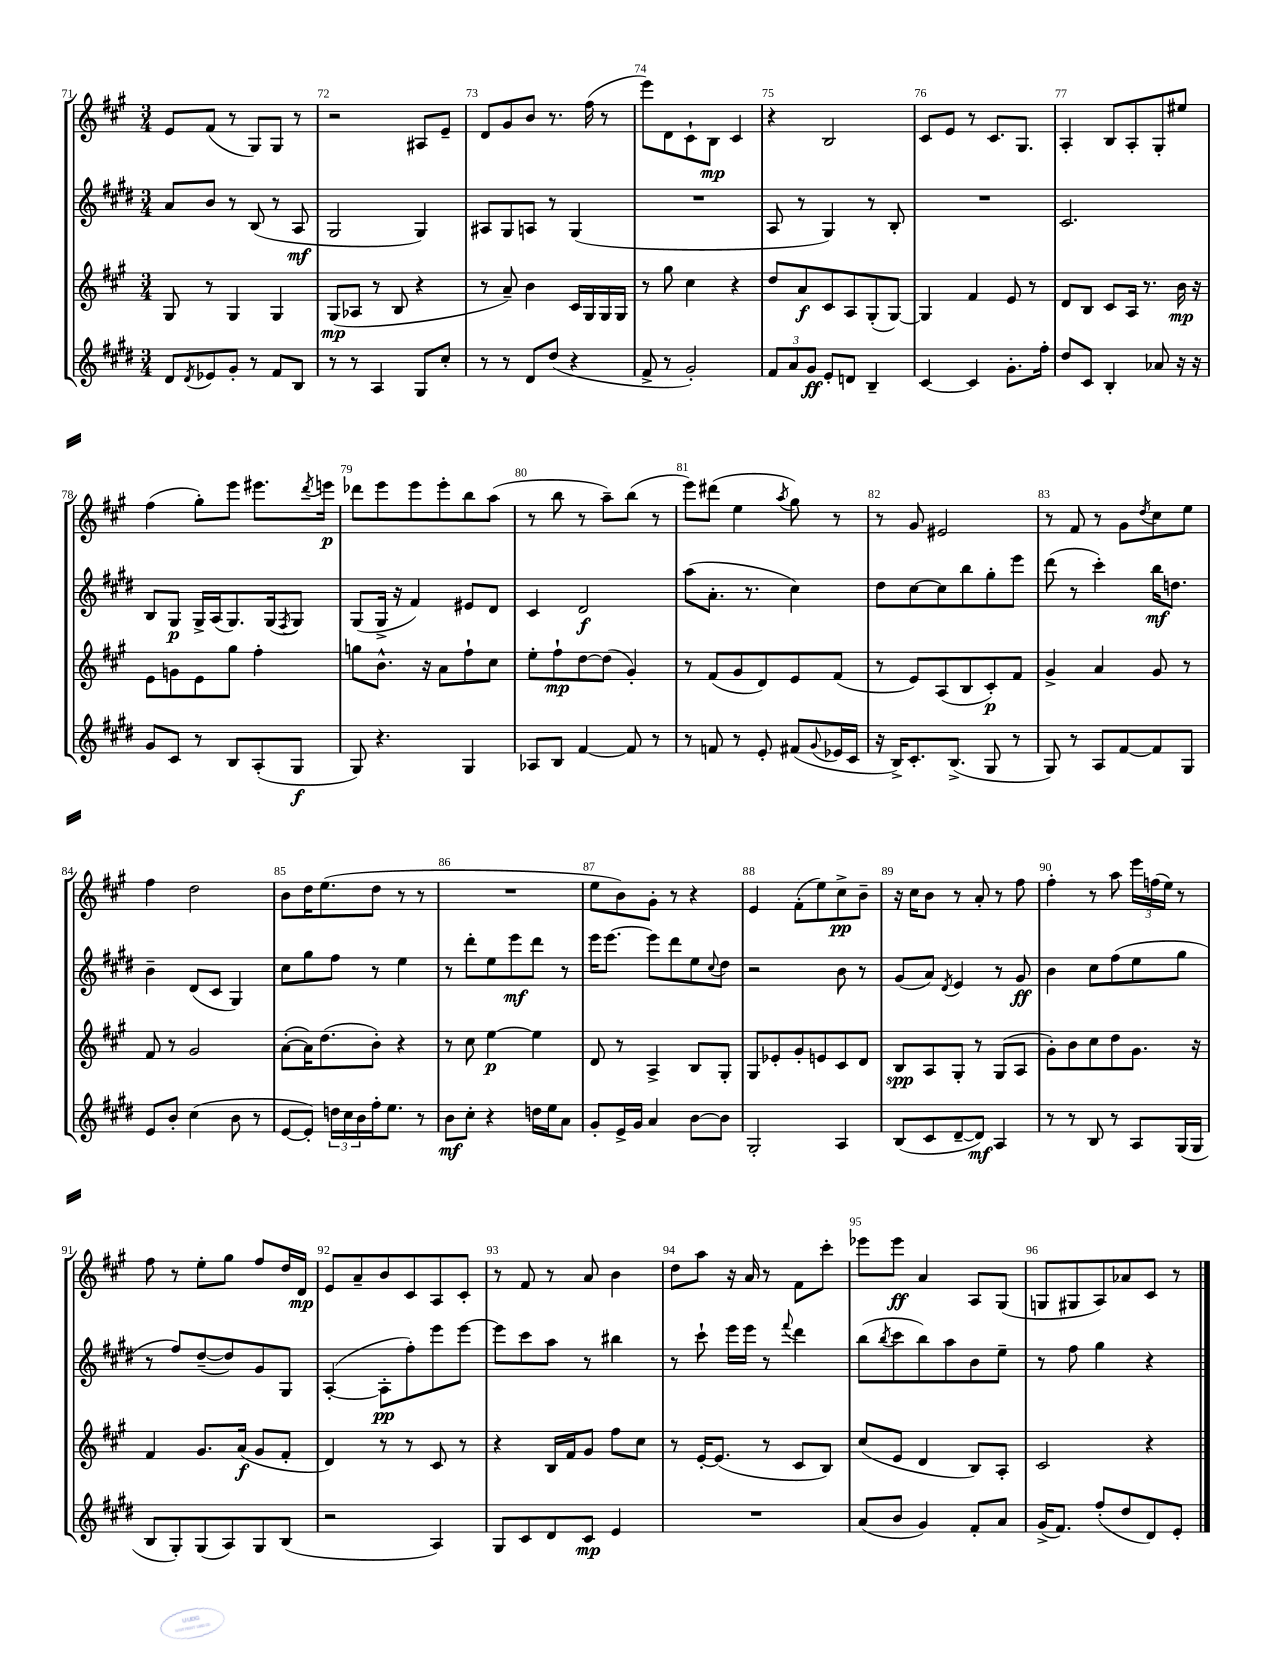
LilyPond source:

<<
\new StaffGroup <<
\new Staff = "s0" {
    \clef treble \key a \major \numericTimeSignature \time 3/4
    e'8 fis'8( r8 gis8) gis8 r8 |
    r2 ais8 e'8-- |
    d'8 gis'8 b'8 r8. fis''16( r8 |
    e'''8) d'8 cis'8-! b8\mp cis'4 |
    r4 b2 |
    cis'8 e'8 r8 cis'8. gis8. |
    a4-. b8 a8-. gis8-. eis''8 |
    fis''4( gis''8-.) e'''8 eis'''8. \acciaccatura { d'''8 } e'''16\p |
    des'''8 e'''8 e'''8 e'''8-. b''8 a''8( |
    r8 b''8 r8 a''8--) b''8( r8 |
    e'''8) dis'''8( e''4 \acciaccatura { a''8 } gis''8) r8 |
    r8 gis'8 eis'2 |
    r8 fis'8 r8 gis'8 \acciaccatura { d''8 } cis''8 e''8 |
    fis''4 d''2 |
    b'8 d''16 e''8.( d''8 r8 r8 |
    R2. |
    e''8 b'8) gis'8-. r8 r4 |
    e'4 fis'8-.( e''8) cis''8->\pp b'8-- |
    r16 cis''16 b'8 r8 a'8-. r8 fis''8 |
    fis''4-. r8 a''8 \tuplet 3/2 { e'''16 f''16( e''16) } r8 |
    fis''8 r8 e''8-. gis''8 fis''8 d''16 d'16\mp |
    e'8 a'8-- b'8 cis'8 a8 cis'8-. |
    r8 fis'8 r8 a'8 b'4 |
    d''8 a''8 r16 a'16 r8 fis'8 cis'''8-. |
    ees'''8 ees'''8\ff a'4 a8 gis8( |
    g8 gis8 a8) aes'8 cis'8 r8 \bar "|." |
}
\new Staff = "s1" {
    \clef treble \key e \major \numericTimeSignature \time 3/4
    a'8 b'8 r8 b8( r8 a8\mf |
    gis2 gis4) |
    ais8 gis8 a8 r8 gis4( |
    R2. |
    a8 r8 gis4) r8 b8-. |
    R2. |
    cis'2. |
    b8 gis8\p gis16-> a16( gis8.) gis16( \acciaccatura { fis8 } gis8) |
    gis8( gis16-> r16 fis'4) eis'8 dis'8 |
    cis'4 dis'2\f |
    a''8( a'8.-. r8. cis''4) |
    dis''8 cis''8~ cis''8 b''8 gis''8-. e'''8 |
    dis'''8( r8 cis'''4-.) b''16\mf d''8. |
    b'4-- dis'8( cis'8 gis4) |
    cis''8 gis''8 fis''8 r8 e''4 |
    r8 dis'''8-. e''8 e'''8\mf dis'''8 r8 |
    e'''16 e'''8.~ e'''8 dis'''8 e''8 \appoggiatura { cis''8 } dis''8 |
    r2 b'8 r8 |
    gis'8( a'8) \acciaccatura { dis'8 } e'4 r8 gis'8\ff |
    b'4 cis''8 fis''8( e''8 gis''8 |
    r8 fis''8) dis''8~--( dis''8) gis'8 gis8 |
    a4~-.( a8-.\pp fis''8-.) e'''8 e'''8~ |
    e'''8 cis'''8 a''8 r8 bis''4 |
    r8 cis'''8-! e'''16 e'''16 r8 \appoggiatura { fis'''8 } dis'''4 |
    b''8( \acciaccatura { b''8 } cis'''8 b''8) a''8 b'8 e''8-- |
    r8 fis''8 gis''4 r4 \bar "|." |
}
\new Staff = "s2" {
    \clef treble \key a \major \numericTimeSignature \time 3/4
    gis8 r8 gis4 gis4 |
    gis8\mp( aes8 r8 b8 r4 |
    r8 a'8--) b'4 cis'16 gis16 gis16 gis16 |
    r8 gis''8 cis''4 r4 |
    d''8 a'8\f cis'8 a8 gis8-.( gis8~) |
    gis4 fis'4 e'8 r8 |
    d'8 b8 cis'8 a16 r8. b'16\mp r16 |
    e'8 g'8 e'8 gis''8 fis''4-. |
    g''8 b'8.-^ r16 a'8 fis''8-! cis''8 |
    e''8-. fis''8-!\mp d''8~ d''8( gis'4-.) |
    r8 fis'8( gis'8 d'8) e'8 fis'8( |
    r8 e'8) a8( b8 cis'8-.\p) fis'8 |
    gis'4-> a'4 gis'8 r8 |
    fis'8 r8 gis'2 |
    a'8~-.( a'16) d''8.( b'8-.) r4 |
    r8 cis''8 e''4~\p e''4 |
    d'8 r8 a4-> b8 gis8-. |
    gis8 ees'8-. gis'8-. e'8 cis'8 d'8 |
    b8\spp a8 gis8-. r8 gis8( a8 |
    gis'8-.) b'8 cis''8 d''8 gis'8. r16 |
    fis'4 gis'8. a'16\f( gis'8 fis'8-. |
    d'4) r8 r8 cis'8 r8 |
    r4 b16 fis'16 gis'8 fis''8 cis''8 |
    r8 e'16~-. e'8.( r8 cis'8 b8) |
    cis''8( e'8 d'4 b8) a8-. |
    cis'2 r4 \bar "|." |
}
\new Staff = "s3" {
    \clef treble \key e \major \numericTimeSignature \time 3/4
    dis'8 \acciaccatura { dis'8 } ees'8 gis'8-. r8 fis'8 b8 |
    r8 r8 a4 gis8 cis''8-. |
    r8 r8 dis'8 dis''8( r4 |
    fis'8-> r8 gis'2-.) |
    \tuplet 3/2 { fis'8 a'8 gis'8\ff } e'8-. d'8 b4-- |
    cis'4~ cis'4 gis'8.-. fis''16-. |
    dis''8 cis'8 b4-. aes'8 r16 r16 |
    gis'8 cis'8 r8 b8 a8-.( gis8\f |
    gis8) r4. gis4 |
    aes8 b8 fis'4~ fis'8 r8 |
    r8 f'8 r8 e'8-. fis'8( \appoggiatura { gis'8 } ees'16 cis'16 |
    r16 b16->) cis'8.-. b8.->( gis8 r8 |
    gis8) r8 a8 fis'8~ fis'8 gis8 |
    e'8 b'8-. cis''4( b'8 r8 |
    e'8~ e'8-.) \tuplet 3/2 { d''16 cis''16 b'16 } fis''16-. e''8. r8 |
    b'8\mf cis''8-. r4 d''16 e''16 a'8 |
    gis'8-. e'16-> gis'16 a'4 b'8~ b'8 |
    gis2-. a4 |
    b8( cis'8 dis'8~-- dis'8\mf) a4 |
    r8 r8 b8 r8 a8 gis16( gis16 |
    b8 gis8-.) gis8( a8) gis8 b8( |
    r2 a4) |
    gis8 cis'8 dis'8 cis'8\mp e'4 |
    R2. |
    a'8( b'8 gis'4) fis'8-. a'8 |
    gis'16->( fis'8.) fis''8-.( dis''8 dis'8) e'8-. \bar "|." |
}
>>
>>
\layout { \context { \Score currentBarNumber = #71 \override BarNumber.break-visibility = ##(#f #t #t) barNumberVisibility = #all-bar-numbers-visible } }
